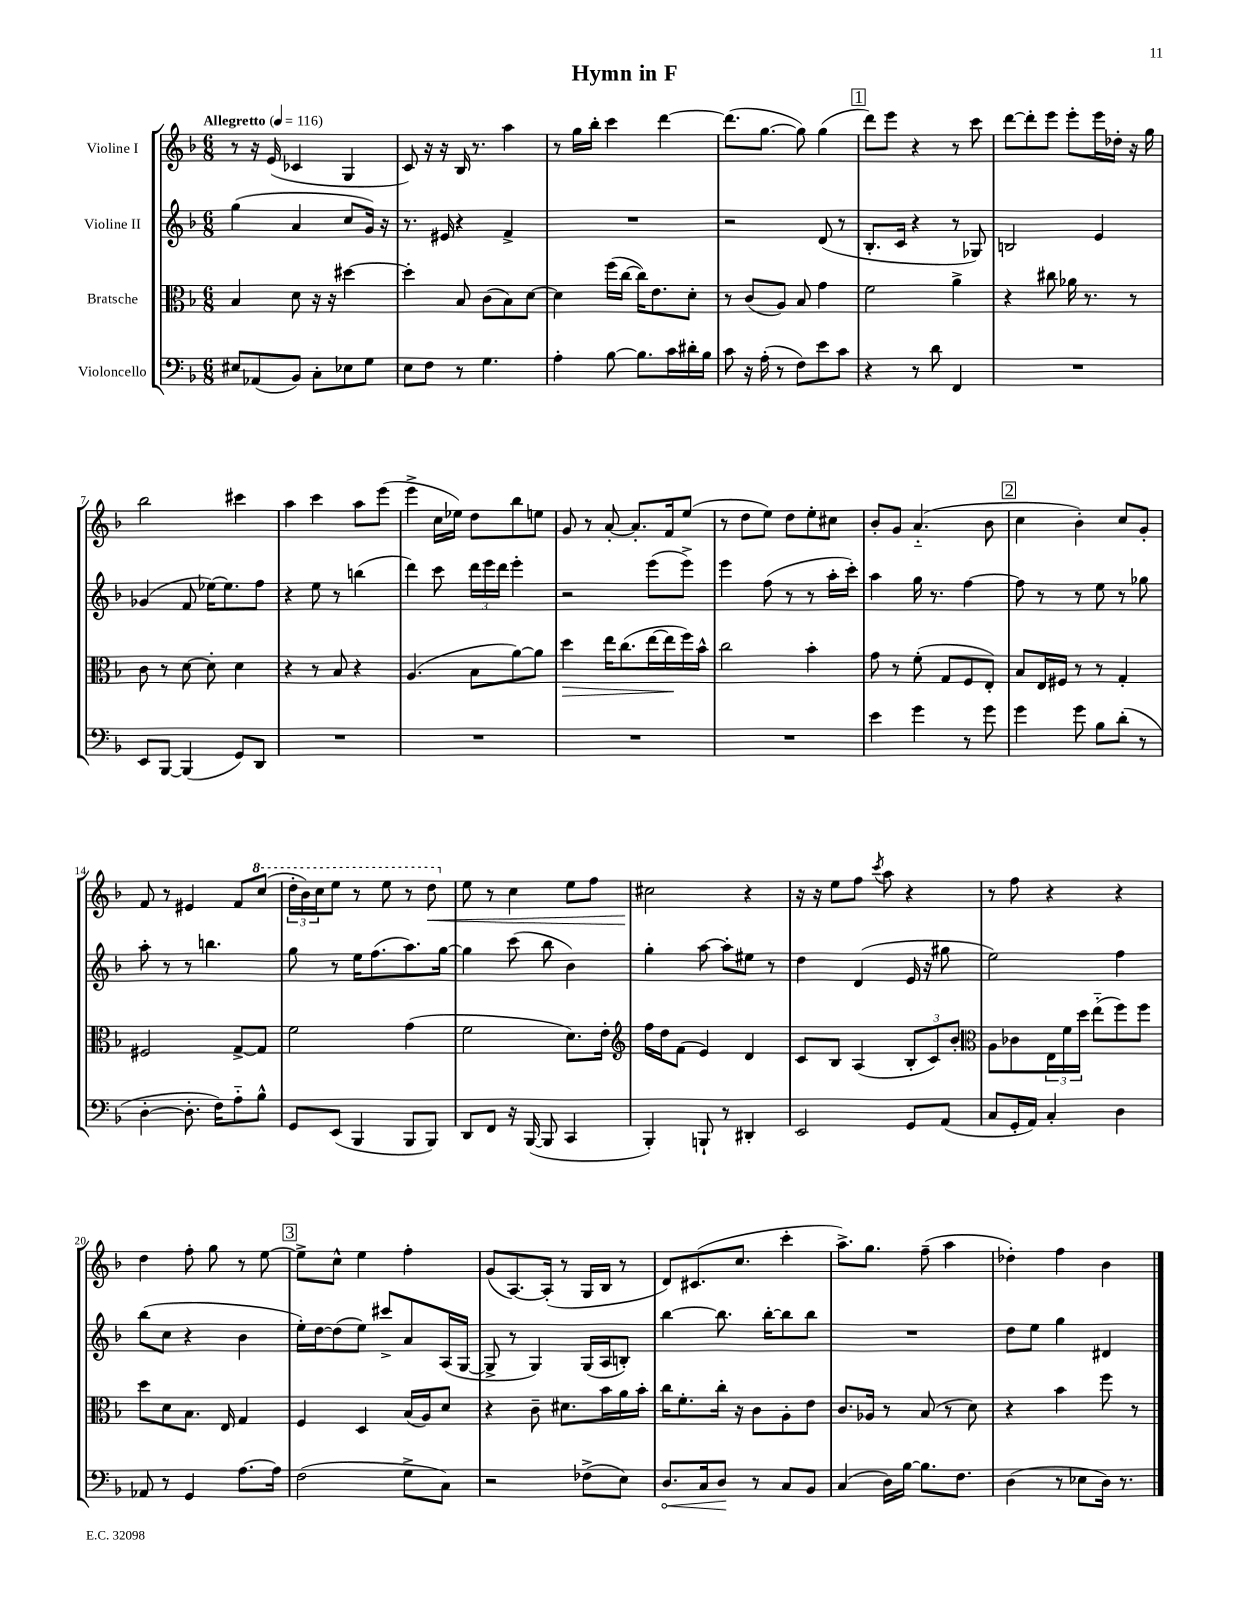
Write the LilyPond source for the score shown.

\header { title = "Hymn in F" }
<<
\new StaffGroup <<
\new Staff = "s0" \with { instrumentName = "Violine I" } {
    \clef treble \key f \major \numericTimeSignature \time 6/8 \tempo "Allegretto" 4 = 116
    r8 r16 e'16( ces'4 g4 |
    c'8) r16 r16 bes16 r8. a''4 |
    r8 g''16 bes''16-. c'''4 d'''4~ |
    d'''8.( g''8.~ g''8) g''4( |
    \mark \markup { \box "1" } d'''8) e'''8 r4 r8 c'''8 |
    d'''8~ d'''8-. e'''8 e'''8-. e'''16 des''16-. r16 g''16 |
    bes''2 cis'''4 |
    a''4 c'''4 a''8 e'''8( |
    e'''4-> c''16 ees''16) d''8 bes''8 e''8 |
    g'8 r8 a'8~-. a'8.-. f'16 e''8( |
    r8 d''8 e''8) d''8 e''8-. cis''8 |
    bes'8-. g'8 a'4.-_( bes'8 |
    \mark \markup { \box "2" } c''4 bes'4-.) c''8 g'8-. |
    f'8 r8 eis'4 f'8 \ottava #1 c'''8( |
    \tuplet 3/2 { d'''16-. bes''16) c'''16 } e'''8 r8 e'''8 r8 d'''8\< \ottava #0 |
    e''8 r8 c''4 e''8 f''8 |
    cis''2\! r4 |
    r16 r16 e''8 f''8 \acciaccatura { c'''8 } a''8 r4 |
    r8 f''8 r4 r4 |
    d''4 f''8-. g''8 r8 e''8~ |
    \mark \markup { \box "3" } e''8-> c''8-^ e''4 f''4-. |
    g'8( a8.~) a16-.( r8 g16 bes16 r8 |
    d'8) cis'8.( c''8. c'''4-. |
    a''8.->) g''8. f''8--( a''4 |
    des''4-.) f''4 bes'4 \bar "|." |
}
\new Staff = "s1" \with { instrumentName = "Violine II" } {
    \clef treble \key f \major \numericTimeSignature \time 6/8
    g''4( a'4 c''8 g'16) r16 |
    r8. eis'16 r4 f'4-> |
    R2. |
    r2 d'8( r8 |
    \mark \markup { \box "1" } bes8.-. c'16 r4 r8 ges8) |
    b2 e'4 |
    ges'4( f'8 ees''16~) ees''8. f''8 |
    r4 e''8 r8 b''4( |
    d'''4) c'''8 \tuplet 3/2 { d'''16 e'''16 d'''16 } e'''4-. |
    r2 e'''8( e'''8->) |
    e'''4 f''8( r8 r8 a''16-. c'''16-.) |
    a''4 g''16 r8. f''4~ |
    \mark \markup { \box "2" } f''8 r8 r8 e''8 r8 ges''8 |
    a''8-. r8 r8 b''4. |
    g''8 r8 e''16 f''8.( a''8.) g''16~ |
    g''4 c'''8( bes''8 bes'4) |
    g''4-. a''8~ a''8-. eis''8 r8 |
    d''4 d'4( e'16 r16 gis''8 |
    e''2) f''4 |
    bes''8( c''8 r4 bes'4 |
    \mark \markup { \box "3" } e''16-.) d''16~ d''8( e''8) cis'''8-> a'8 a16( g16~ |
    g8-> r8 g4) g16( a16 b8-.) |
    bes''4~ bes''8. bes''16~-. bes''8 bes''8 |
    R2. |
    d''8 e''8 g''4 dis'4 \bar "|." |
}
\new Staff = "s2" \with { instrumentName = "Bratsche" } {
    \clef alto \key f \major \numericTimeSignature \time 6/8
    bes4 d'8 r16 r16 dis''4~ |
    dis''4-. bes8 c'8( bes8) d'8~ |
    d'4 f''16( c''16~ c''16) e'8. d'8-. |
    r8 c'8( a8) bes8 g'4 |
    \mark \markup { \box "1" } f'2 a'4-> |
    r4 cis''8 aes'16 r8. r8 |
    c'8 r8 d'8~ d'8-. d'4 |
    r4 r8 bes8 r4 |
    a4.( bes8 a'8~) a'8 |
    d''4\> e''16 c''8.( e''16~ e''16\! f''16) bes'16-^ |
    c''2 bes'4-. |
    g'8 r8 f'8-.( g8 f8 e8-.) |
    \mark \markup { \box "2" } bes8 e16 fis16 r8 r8 g4-. |
    fis2 g8~-> g8 |
    f'2 g'4( |
    f'2 d'8.) e'16-. |
    \clef treble f''16 d''16 f'8( e'4) d'4 |
    c'8 bes8 a4( \tuplet 3/2 { bes8-. c'8) bes'8-. } |
    \clef alto a8 ces'8 \tuplet 3/2 { e16 f'16 d''16 } e''8-_( f''8) f''8 |
    d''8 d'8 bes8. e16 g4 |
    \mark \markup { \box "3" } f4 d4 bes16( a16) d'8 |
    r4 c'8-- dis'8. bes'16 a'16 bes'16-. |
    c''16 f'8.-. c''16-. r16 c'8 a8-. e'8 |
    c'8. aes16 r8 bes8( r8 d'8) |
    r4 bes'4 f''8 r8 \bar "|." |
}
\new Staff = "s3" \with { instrumentName = "Violoncello" } {
    \clef bass \key f \major \numericTimeSignature \time 6/8
    eis8 aes,8( bes,8) c8-. ees8 g8 |
    e8 f8 r8 g4. |
    a4-. bes8~ bes8. c'16 dis'16-. bes16 |
    c'8 r16 a16-.( r8 f8) e'8 c'8 |
    \mark \markup { \box "1" } r4 r8 d'8 f,4 |
    R2. |
    e,8 bes,,8~ bes,,4( g,8) d,8 |
    R2. |
    R2. |
    R2. |
    R2. |
    e'4 g'4 r8 g'8 |
    \mark \markup { \box "2" } g'4 g'8 bes8 d'8-.( r8 |
    d4~-. d8.-. f16) a8-_ bes8-^ |
    g,8 e,8( bes,,4 bes,,8 bes,,8) |
    d,8 f,8 r16 bes,,16~( bes,,8 c,4 |
    bes,,4-.) b,,8-! r8 dis,4-. |
    e,2 g,8 a,8( |
    c8 g,16-. a,16) c4-. d4 |
    aes,8 r8 g,4 a8.~ a16 |
    \mark \markup { \box "3" } f2( g8-> c8) |
    r2 fes8->( e8) |
    \once \override Hairpin.circled-tip = ##t d8.\< c16 d8\! r8 c8 bes,8 |
    c4( d16) bes16~ bes8. f8. |
    d4( r8 ees8 d16) r8. \bar "|." |
}
>>
>>
